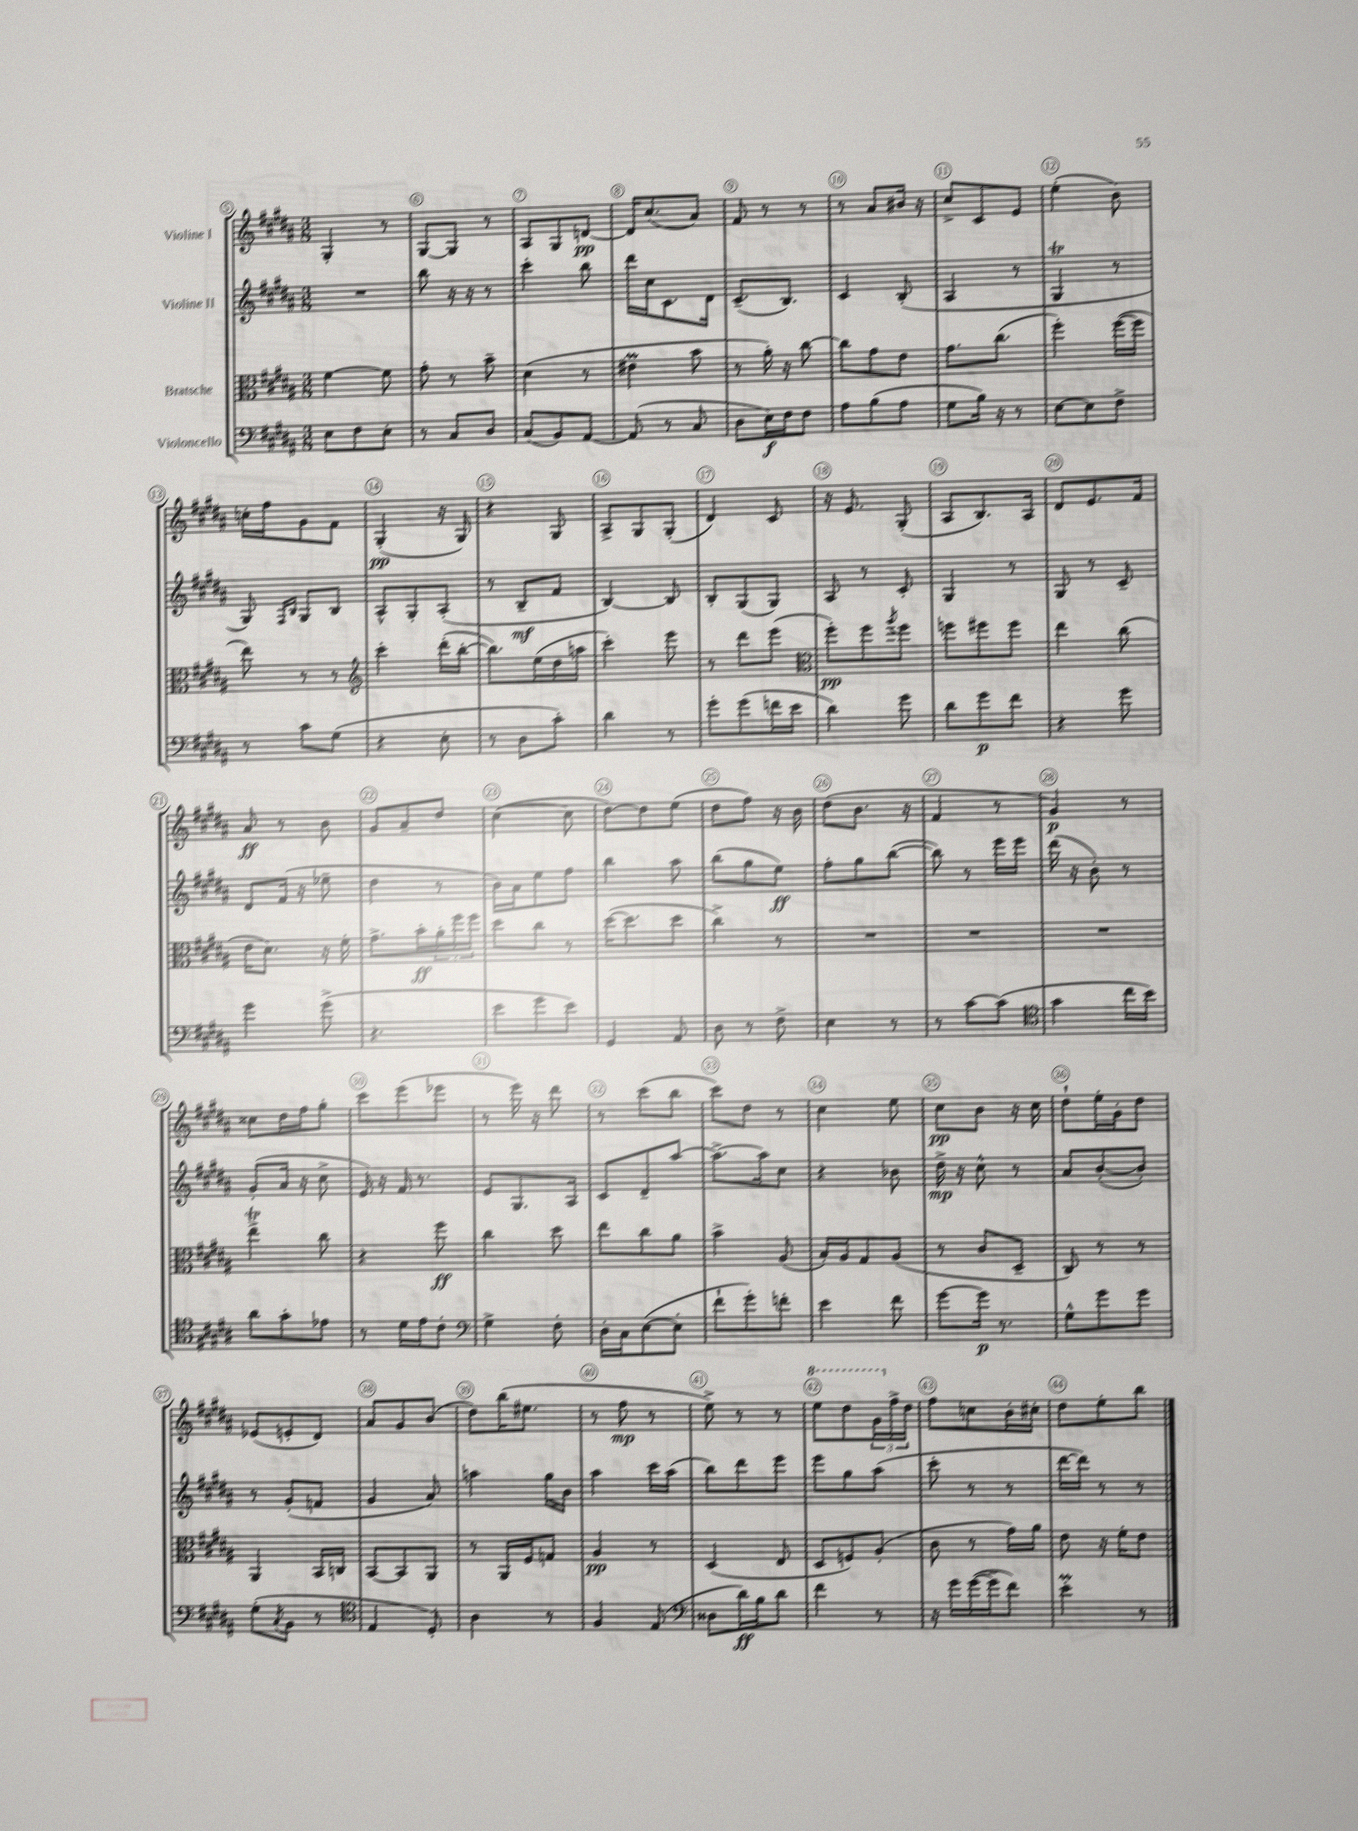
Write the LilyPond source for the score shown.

<<
\new StaffGroup <<
\new Staff = "s0" \with { instrumentName = "Violine I" } {
    \clef treble \key b \major \numericTimeSignature \time 3/8
    gis4-. r8 |
    gis8~ gis8 r8 |
    ais8 gis8 d'8~\pp |
    d'16 cis''8.( ais'8) |
    fis'8 r8 r8 |
    r8 ais'8 bis'16 r16 |
    cis''8-> cis'8 e'8 |
    e''4-.( b'8) |
    c''16-. fis''16 gis'8 fis'8 |
    gis4-.\pp( r16 gis16) |
    r4 gis8 |
    ais8-> gis8 gis8-.( |
    dis'4) cis'8 |
    r16 e'8. gis8-.( |
    ais8 b8.) ais16 |
    dis'8 e'8. fis'16 |
    ais'8\ff r8 b'8 |
    gis'8 ais'8-- dis''8 |
    cis''4~( cis''8 |
    dis''8~) dis''8 e''8( |
    dis''8 fis''8) r16 b'16 |
    dis''8( b'8. r16 |
    fis'4 r8 |
    gis'4\p) r8 |
    cisis''8 dis''16 fis''16 gis''8-. |
    cis'''8 e'''8( ees'''8 |
    r8 e'''16) r16 dis'''8 |
    r8 cis'''8( b''8 |
    cis'''8) dis''8 r8 |
    cis''4 e''8 |
    cis''8\pp b'8 r16 cis''16 |
    dis''8-! e''16-. gis'16-. dis''8 |
    ees'8( e'8-. dis'8) |
    ais'8 gis'8 b'8( |
    dis''8) b''16( eis''8. |
    r8 fis''8\mp r8 |
    e''8->) r8 r8 |
    \ottava #1 e'''8 dis'''8 \tuplet 3/2 { gis''16 \ottava #0 fis''16-> dis''16 } |
    fis''8 c''8 b'16-. cis''16-. |
    dis''8 e''8-. b''8 \bar "|." |
}
\new Staff = "s1" \with { instrumentName = "Violine II" } {
    \clef treble \key b \major \numericTimeSignature \time 3/8
    R4. |
    b''8 r16 r16 r8 |
    cis'''4-. b''8 |
    dis'''16 cis''16 cis'8. dis'16 |
    cis'8.--( b8.) |
    cis'4 b8-.( |
    ais4 r8 |
    gis4\trill r8 |
    gis8) \grace { fis16 b16 } gis8 b8 |
    ais8-^ gis8-. ais8-.( |
    r8 b8--\mf fis'8 |
    b4~) b8 |
    b8-. gis8( gis8) |
    ais8 r8 cis'8-. |
    gis4 r8 |
    gis8 r8 cis'8-- |
    dis'8 fis'16( r16 ees''8-- |
    dis''4 r8 |
    b'16) ais'16 e''8 fis''8 |
    b''4 ais''8 |
    b''8( gis''8 e''8\ff) |
    fis''8-. gis''8 b''8~( |
    b''8) r8 e'''16 e'''16 |
    dis'''16( r16 b'8-.) r8 |
    gis'8-.( ais'16 r16 cis''8-> |
    e'16) r16 fis'16 r8. |
    e'8 gis8. ais16 |
    cis'8 dis'8-- ais''8~ |
    ais''8.~-> ais''16 cis''8 |
    r4 bes'8 |
    dis''16->\mp r16 cis''8-^ r8 |
    ais'8 b'8~-.( b'8-.) |
    r8 gis'8-.( f'8 |
    gis'4 ais'8) |
    a''4 gis''16 b'16 |
    ais''4 cis'''16 ais''16( |
    b''8) dis'''8 e'''8 |
    e'''8 gis''8 ais''8( |
    cis'''8-. r8 r8 |
    dis'''16~ dis'''16) r8 r8 \bar "|." |
}
\new Staff = "s2" \with { instrumentName = "Bratsche" } {
    \clef alto \key b \major \numericTimeSignature \time 3/8
    fis'4~ fis'8 |
    gis'8-. r8 b'8-- |
    dis'4( r8 |
    eis'4\prall b'8 |
    r8 ais'16-.) r16 cis''8~ |
    cis''8 gis'8 e'8 |
    gis'8. cis''8.( |
    fis''4-.) fis''16~( fis''16 |
    e''8) r8 r8 |
    \clef treble cis'''4-. dis'''16-.( b''16~-. |
    b''8.) e''16( dis''16 a''16 |
    cis'''4-.) e'''8 |
    r8 dis'''8 e'''8( |
    \clef alto fis''8-.\pp) fis''8 \acciaccatura { ais''8 } fis''8 |
    f''8 fis''8 fis''8 |
    e''4 cis''8( |
    e'16 dis'8.) r16 fis'16-. |
    gis'8.-> b'16-.\ff \tuplet 3/2 { ais'16-. fis''16 fis''16 } |
    dis''8 cis''8 r8 |
    dis''16~( dis''8. dis''8 |
    cis''4->) r8 |
    R4. |
    R4. |
    R4. |
    e''4->\trill cis''8 |
    r4 fis''8\ff |
    cis''4 dis''8 |
    e''8 cis''8 ais'8 |
    b'4-> ais8( |
    b16-.) ais16 gis8 ais8( |
    r8 cis'8 dis8-- |
    cis8) r8 r8 |
    ais,4 b,16 c16 |
    b,8~ b,8 ais,8 |
    r8 ais,16 fis16 g8 |
    ais4\pp r8 |
    dis4( e8 |
    dis8 f8) ais8-.( |
    cis'8 r8 gis'16) ais'16 |
    e'8 r16 fis'16-. e'8 \bar "|." |
}
\new Staff = "s3" \with { instrumentName = "Violoncello" } {
    \clef bass \key b \major \numericTimeSignature \time 3/8
    e8 fis8 e8-. |
    r8 cis8 dis8 |
    cis8( b,8) ais,8~ |
    ais,8( r8 cis8 |
    dis8 e16\f) fis16 fis8 |
    ais8 b8( ais8 |
    gis8 b16) r16 r8 |
    e8~ e8 fis8-> |
    r8 cis'8 gis8( |
    r4 e8-. |
    r8 dis8 cis'8-.) |
    dis'4 r8 |
    gis'8-. gis'8( f'16 e'16 |
    dis'4) gis'8 |
    dis'8 gis'8\p fis'8 |
    r4 gis'8 |
    gis'4 gis'8->( |
    r4. |
    e'8 gis'8 e'8) |
    gis,4 ais,8 |
    dis8 r8 fis8-> |
    e4 r8 |
    r8 cis'8~ cis'8( |
    \clef tenor gis'4 cis''16 b'16) |
    ais'8 gis'8-. ees'8 |
    r8 dis'16 e'16 cis'8-. |
    \clef bass gis4-> fis8-. |
    dis16-. cis16 e8~( e8-. |
    fis'8-! gis'8-.) f'8-. |
    e'4 fis'8 |
    gis'8~ gis'16\p r8. |
    gis8-^ gis'8 gis'8 |
    gis8-.( \acciaccatura { cis8 } b,8 r8 |
    \clef tenor e4 dis8-.) |
    ais4 r8 |
    fis4 e8( |
    \clef bass disis8 dis'16\ff) b16 dis'8 |
    fis'4 r8 |
    r16 gis'16 gis'16~( gis'16-- fis'8) |
    e'4-.\prall r8 \bar "|." |
}
>>
>>
\layout { \context { \Score currentBarNumber = #5 \override BarNumber.break-visibility = ##(#f #t #t) barNumberVisibility = #all-bar-numbers-visible \override BarNumber.stencil = #(make-stencil-circler 0.1 0.3 ly:text-interface::print) } }
